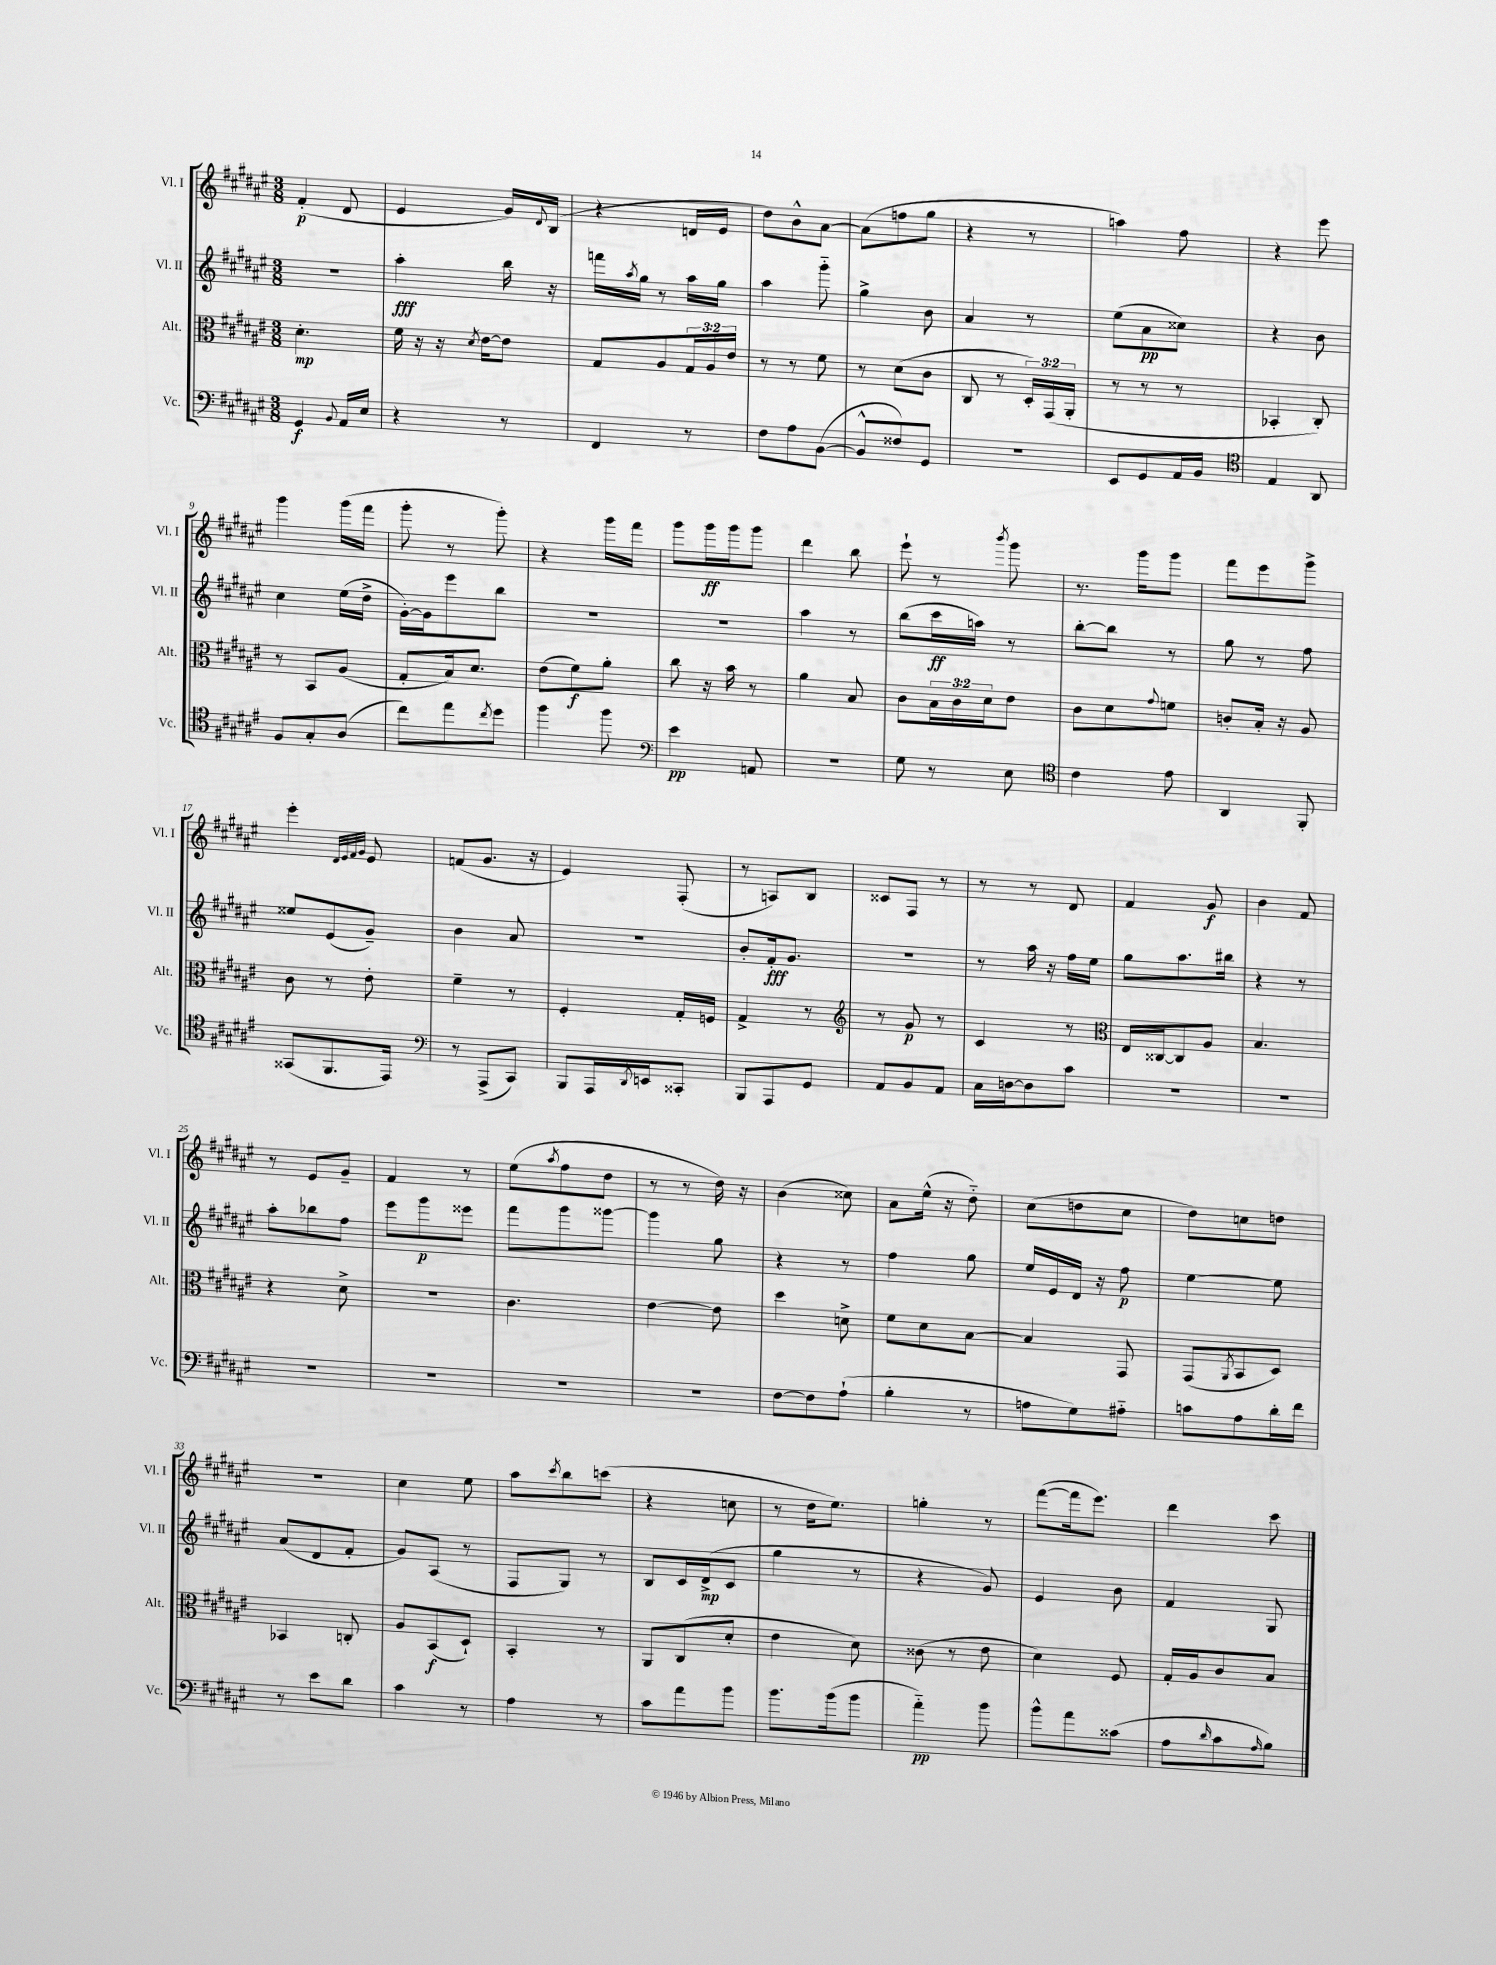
<<
\new StaffGroup <<
\new Staff = "s0" \with { instrumentName = "Vl. I" shortInstrumentName = "Vl. I" } {
    \clef treble \key fis \major \numericTimeSignature \time 3/8
    fis'4-.\p( dis'8 |
    eis'4 gis'16) \appoggiatura { dis'8 } b16( |
    r4 d'16 eis'16 |
    dis''8) b'8-^ ais'8~ |
    ais'8( f''8 gis''8 |
    r4 r8 |
    a''4) fis''8 |
    r4 eis'''8 |
    gis'''4 gis'''16( fis'''16 |
    gis'''8-. r8 gis'''8-.) |
    r4 gis'''16 fis'''16 |
    gis'''8 gis'''16\ff gis'''16 gis'''8 |
    dis'''4 b''8 |
    eis'''8-! r8 \acciaccatura { b'''8 } gis'''8 |
    r8. gis'''16 gis'''8 |
    fis'''8 eis'''8 gis'''8-> |
    eis'''4-. \grace { dis'32 eis'32 fis'32 gis'32 } eis'8 |
    f'8( gis'8. r16 |
    eis'4) fis8-.( |
    r8 a8) b8 |
    cisis'8 fis8 r8 |
    r8 r8 dis'8 |
    fis'4 gis'8\f |
    b'4 fis'8 |
    r8 eis'8 gis'8-- |
    fis'4 r8 |
    eis''8( \acciaccatura { ais''8 } fis''8 dis''8 |
    r8 r8 dis''16) r16 |
    b'4( cisis''8) |
    ais'8 eis''16-^( r16 dis''8-_) |
    cis''8( d''8 cis''8 |
    dis''8) c''8 d''8 |
    R4. |
    cis''4 eis''8 |
    ais''8 \acciaccatura { cis'''8 } b''8 c'''8( |
    r4 c''8 |
    r8 dis''16 eis''8.) |
    g''4-. r8 |
    fis'''8~( fis'''16 eis'''8.) |
    dis'''4 cis'''8 \bar "|." |
}
\new Staff = "s1" \with { instrumentName = "Vl. II" shortInstrumentName = "Vl. II" } {
    \clef treble \key fis \major \numericTimeSignature \time 3/8
    R4. |
    ais''4-.\fff b''16 r16 |
    f'''16 \acciaccatura { ais''8 } gis''16 r8 ais''16 gis''16 |
    ais''4 gis'''8-_ |
    gis''4-> b'8 |
    ais'4 r8 |
    eis''8( ais'8\pp cisis''8) |
    r4 b'8 |
    cis''4 eis''16( dis''16-> |
    gis'16~-.) gis'16 eis'''8 b''8 |
    R4. |
    R4. |
    ais''4 r8 |
    b''8( cis'''16\ff a''16) r8 |
    b''8~-. b''8 r8 |
    gis''8 r8 fis''8 |
    eisis''8 eis'8( gis'8--) |
    b'4 ais'8 |
    R4. |
    b'8-. fis'16-.\fff gis'8. |
    R4. |
    r8 ais''16 r16 fis''16 eis''16 |
    gis''8 ais''8. bis''16 |
    r4 r8 |
    ais''8-. bes''8 fis''8 |
    eis'''8 gis'''8\p eisis'''8 |
    fis'''8 gis'''8 gisis'''8~ |
    gisis'''4 gis''8 |
    r4 r8 |
    fis''4 gis''8 |
    eis''16 eis'16 dis'16 r16 fis''8\p |
    eis''4~ eis''8 |
    ais'8( dis'8 fis'8-. |
    gis'8) ais8( r8 |
    fis8 gis8) r8 |
    b8 cis'16 dis'16->\mp( cis'8 |
    gis''4 r8 |
    r4 gis'8) |
    eis'4 b'8 |
    fis'4 gis8 \bar "|." |
}
\new Staff = "s2" \with { instrumentName = "Alt." shortInstrumentName = "Alt." } {
    \clef alto \key fis \major \numericTimeSignature \time 3/8 \override Staff.TupletNumber.text = #tuplet-number::calc-fraction-text
    dis'4.-.\mp |
    fis'16 r16 r16 \acciaccatura { dis'8 } eis'16~ eis'8 |
    gis8 ais8 \tuplet 3/2 { gis16 ais16 eis'16 } |
    r8 r8 fis'8 |
    r8 dis'8( cis'8 |
    cis8 r8 \tuplet 3/2 { dis16-.) gis,16( ais,16-. } |
    r8 r8 r8 |
    bes,4-. cis8-.) |
    r8 b,8 ais8( |
    gis8-. b16) dis'8. |
    eis'8( fis'8\f) ais'8-. |
    cis''8 r16 b'16 r8 |
    ais'4 b8 |
    cis'8 \tuplet 3/2 { b16 cis'16 dis'16 } eis'8 |
    cis'8 dis'8 \appoggiatura { gis'8 } f'8 |
    c'8-. b16-. r16 ais8 |
    cis'8 r8 eis'8-. |
    fis'4-- r8 |
    fis4-. gis16-. f16 |
    gis4-> r8 |
    \clef treble r8 gis'8\p r8 |
    cis'4 r8 |
    \clef alto eis16 cisis16~ cisis8 ais8 |
    b4. |
    r4 dis'8-> |
    R4. |
    cis'4. |
    eis'4~ eis'8 |
    dis''4 d'8-> |
    fis'8 dis'8 b8~ |
    b4 gis,8 |
    gis,8( \acciaccatura { ais,8 } b,8 dis8) |
    bes,4 c8-. |
    ais8 b,8\f( dis8-!) |
    b,4-. r8 |
    ais,8 cis8( dis'8-. |
    eis'4 dis'8) |
    cisis'8( r8 eis'8 |
    dis'4) fis8 |
    gis16-. ais16 cis'8 b8 \bar "|." |
}
\new Staff = "s3" \with { instrumentName = "Vc." shortInstrumentName = "Vc." } {
    \clef bass \key fis \major \numericTimeSignature \time 3/8
    gis,4\f \appoggiatura { b,8 } ais,16 eis16 |
    r4 r8 |
    fis,4 r8 |
    fis8 ais8 b,8~( |
    b,8-^ fisis8) gis,8 |
    R4. |
    eis,8 gis,8 ais,16 b,16 |
    \clef tenor eis4 ais,8 |
    fis8 gis8-. ais8( |
    cis''8) eis''8 \acciaccatura { cis''8 } dis''8 |
    fis''4 fis''8 |
    \clef bass eis'4\pp a,8 |
    R4. |
    gis8 r8 eis8 |
    \clef tenor cis'4 eis'8 |
    ais,4 fis,8-. |
    gisis,8( fis,8. eis,16) |
    \clef bass r8 ais,,8->( cis,8) |
    b,,8 ais,,16 \acciaccatura { dis,8 } e,16 cisis,8-. |
    b,,8 ais,,8 gis,8 |
    ais,8 b,8 ais,8 |
    cis16 d16~ d8 cis'8 |
    R4. |
    R4. |
    R4. |
    R4. |
    R4. |
    R4. |
    fis8~ fis8 ais8-!( |
    b4-. r8 |
    a8 gis8) ais8-_ |
    c'8 ais8 dis'16-. fis'16 |
    r8 eis'8 dis'8 |
    cis'4 r8 |
    ais4 r8 |
    cis'8 ais'8 b'8 |
    b'8. b'16( b'8 |
    ais'4-_\pp) b'8 |
    b'8-^ ais'8 cisis'8( |
    ais8 \grace { dis'16 } cis'8 \grace { ais16 } b8) \bar "|." |
}
>>
>>
